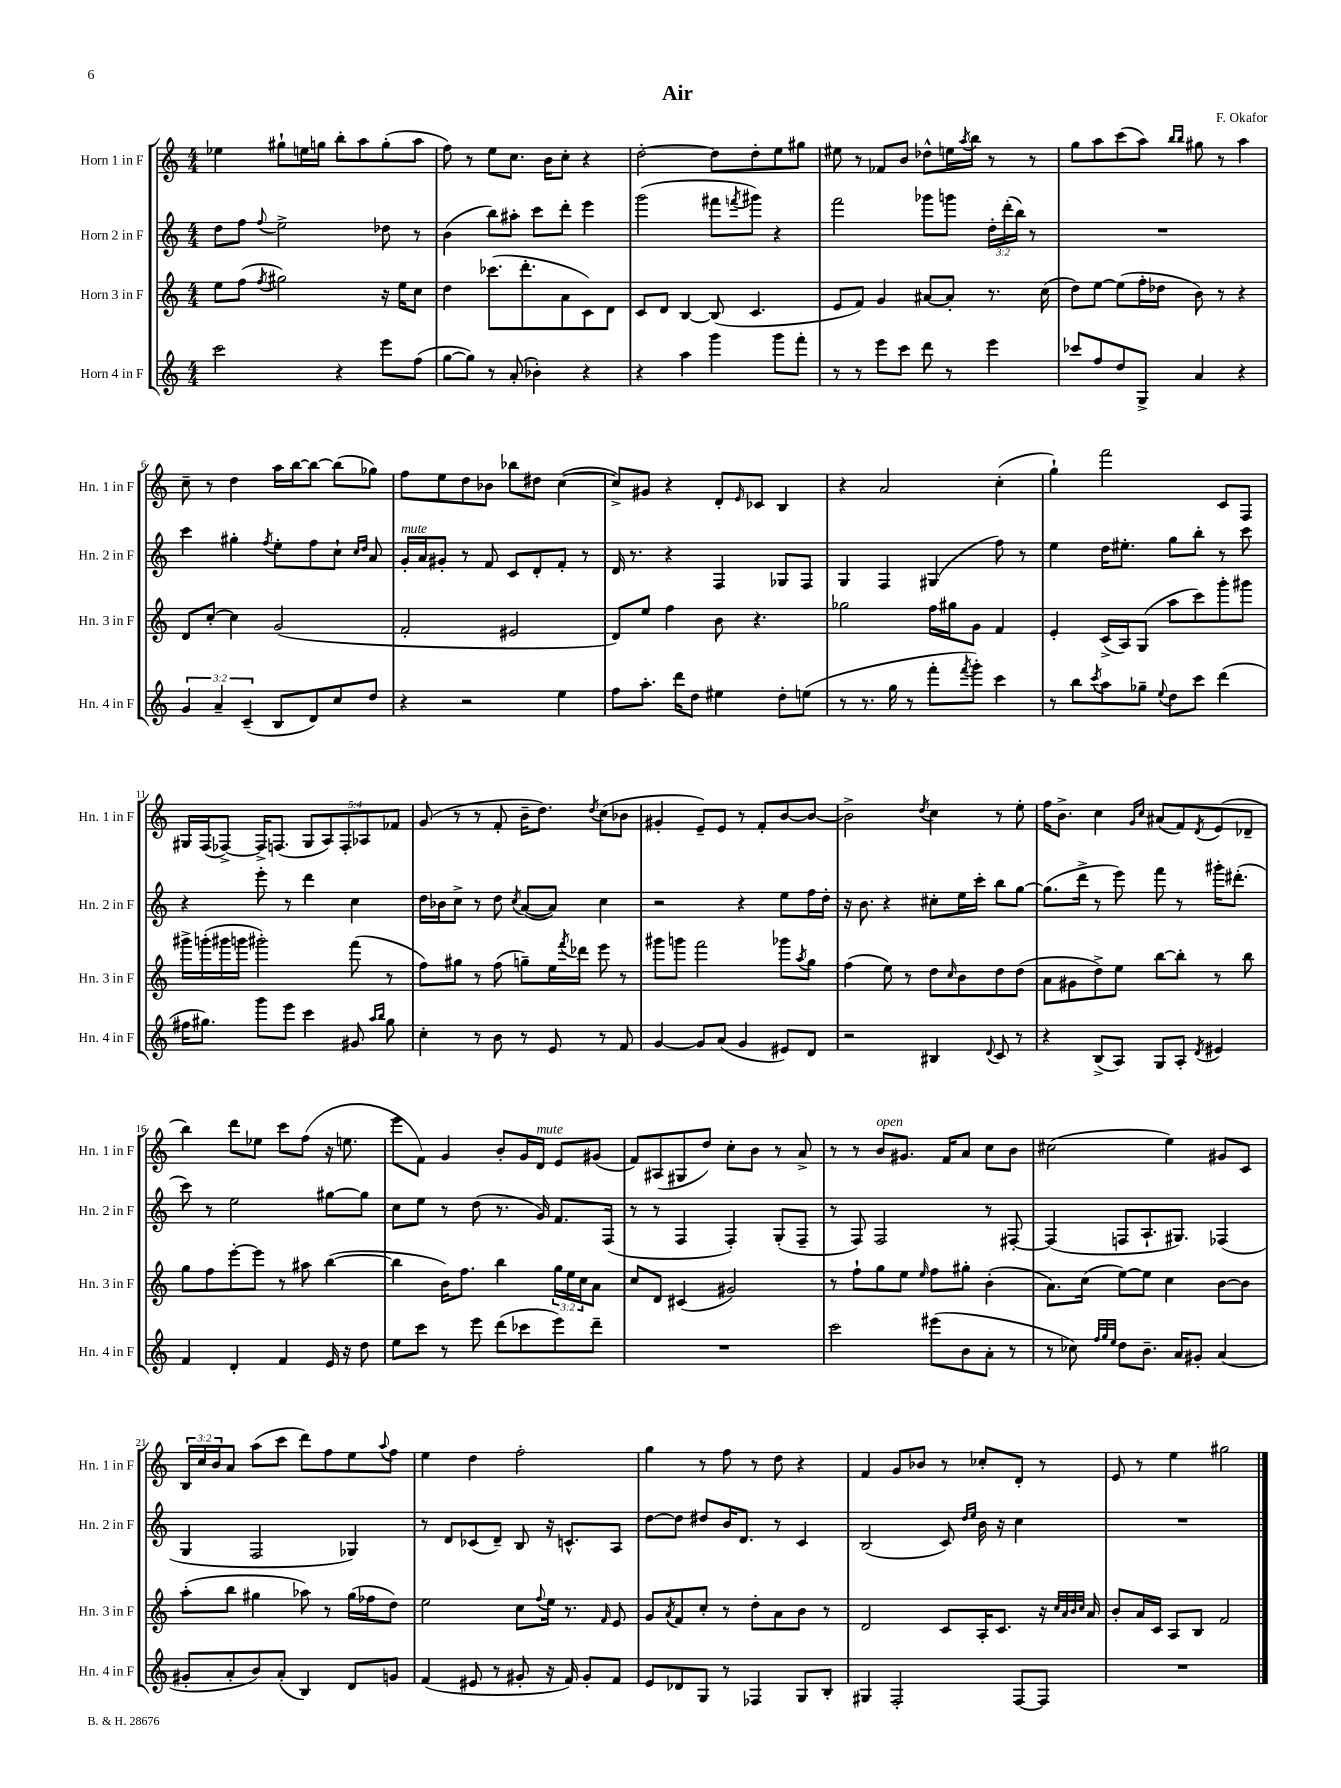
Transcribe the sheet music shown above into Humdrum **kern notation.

**kern	**kern	**kern	**kern
*staff4	*staff3	*staff2	*staff1
*clefG2	*clefG2	*clefG2	*clefG2
*k[]	*k[]	*k[]	*k[]
*M4/4	*M4/4	*M4/4	*M4/4
2ccc	8ee	8dd	4ee-
.	(8ff	8ff	.
.	8qff	8qqff	.
.	2gg#)	2ee^	8gg#`
.	.	.	16ee
.	.	.	16gg
4r	.	.	8bb'
.	.	.	8aa
8eee	16r	8dd-	(8gg'
.	16ee	.	.
(8ff	8cc	8r	8aa
=	=	=	=
[8gg	4dd	(4b	8ff)
8gg])	.	.	8r
8r	(8.ccc-	8bb)	8ee
(8a'	.	8aa#'	8.cc
.	8.ddd'	.	.
4b-')	.	8ccc	.
.	.	.	16b
.	8a	8ddd'	8cc'
4r	8c)	4eee	4r
.	8d	.	.
=	=	=	=
4r	8c	(2ggg	[2dd'
.	8d	.	.
4aa	[4B	.	.
4ggg	(8B]	8fff#	8dd]
.	.	8qfff	.
.	4.c	8ggg#)	8dd'
8ggg	.	4r	8ee
8fff'	.	.	8gg#
=	=	=	=
8r	8e	2fff	8ee#
8r	8f)	.	8r
8eee	4g	.	8f-
8ccc	.	.	8b
8ddd	[8a#	8ggg-	8dd-^^
8r	8a#']	8ggg	16ee
.	.	.	8qaa
.	.	.	16bb
4eee	8.r	24dd'	8r
.	.	(24ddd'	.
.	.	24bb)	.
.	.	8r	8r
.	(16cc	.	.
=	=	=	=
8ccc-	8dd)	1r	8gg
8ff	[8ee	.	8aa
8dd	(8ee]	.	(8ccc
8G^	16ff'	.	8aa)
.	16dd-	.	.
.	.	.	16qqbb
.	.	.	16qqbb
4a	8b)	.	8gg#
.	8r	.	8r
4r	4r	.	4aa
=	=	=	=
6g	8d	4ccc	8cc~
.	[8cc'	.	8r
6a~	.	.	.
.	4cc]	4gg#'	4dd
(6c~	.	.	.
.	.	8qff	.
8B	(2g	8ee'	16aa
.	.	.	[16bb
8d)	.	8ff	8bb_
8cc	.	8cc`	(8bb]
.	.	16qqcc	.
.	.	16qqdd	.
8dd	.	8a	8gg-)
=	=	=	=
4r	2f'	16g'	8ff
.	.	16a	.
.	.	8g#'	8ee
2r	.	8r	8dd
.	.	8f	8b-
.	2e#	8c	8bb-
.	.	8d'	8dd#
4ee	.	8f'	([4cc
.	.	8r	.
=	=	=	=
8ff	8d)	16d	8cc^])
.	.	8.r	.
8.aa'	8ee	.	8g#
.	4ff	4r	4r
16ddd	.	.	.
8dd	.	.	.
4ee#	8b	4F	8d'
.	.	.	16qqe
.	4.r	.	8c-
8dd'	.	8G-	4B
(8ee	.	8F	.
=	=	=	=
8r	2gg-	4G	4r
8.r	.	.	.
.	.	4F	2a
16gg	.	.	.
8r	.	.	.
8fff'	16ff	(4G#	.
.	16gg#	.	.
8qfff	.	.	.
8ggg')	8g	.	.
4ccc	4f	8ff)	(4cc'
.	.	8r	.
=	=	=	=
8r	4e'	4ee	4gg`)
8bb	.	.	.
8qccc	.	.	.
8aa	(16c^	16dd	2fff
.	16A)	8.ee#'	.
8gg-~	(8G	.	.
8qqee	.	.	.
8dd	8aa	8gg	.
8ccc	8ccc)	8bb'	.
(4ddd	8ggg'	8r	8c
.	8ggg#	8ccc	8F
=	=	=	=
16ff#	16ggg#^	4r	16G#
8.gg#)	(16ggg'	.	(16F
.	16ggg#	.	[8F-^)
.	16ggg	.	.
8ggg	2ggg#')	8eee'	16F-^]
.	.	.	(8.F
8eee	.	8r	.
4ccc	.	4ddd	10G#
.	.	.	10A)
.	.	.	10F'
8g#	(8fff	4cc	.
.	.	.	10A-
16qqaa	.	.	.
16qqbb	.	.	.
8gg#	8r	.	.
.	.	.	10f-
=	=	=	=
4cc'	8ff)	16dd	(8g
.	.	16b-	.
.	8gg#	8cc^	8r
8r	8r	8r	8r
8b	(8ff	8dd	8f'
.	.	8qcc	.
8r	8gg~)	([8a	16b~
.	.	.	8.dd)
8e	16ee	8a])	.
.	8qfff	.	.
.	16ddd-	.	.
.	.	.	8qdd
8r	8eee	4cc	(8cc
8f	8r	.	8b-
=	=	=	=
[4g	8ggg#	2r	4g#'
.	8ggg	.	.
8g]	2fff	.	8e~)
(8a	.	.	8e
4g	.	4r	8r
.	.	.	8f'
8e#)	8ggg-	8ee	[8b
.	8qaa	.	.
8d	8gg	16ff	8b_
.	.	16dd'	.
=	=	=	=
2r	(4ff	16r	2b^]
.	.	8.b	.
.	8ee)	4r	.
.	8r	.	.
.	.	.	8qdd
4B#	8dd	8cc#'	4cc
.	16qqcc	.	.
.	8b	16ee	.
.	.	16ccc'	.
8qqd	.	.	.
8c	8dd	8bb	8r
8r	(8dd	[8gg	8ee'
=	=	=	=
4r	8a	(8.gg]	16ff
.	.	.	8.b^
.	8g#	.	.
.	.	16ddd^	.
(8B^	8dd^)	8r	4cc
8A)	8ee	8eee)	.
.	.	.	16qqg
.	.	.	16qqcc
8G	[8bb	8fff	(8a#
8A'	8bb']	8r	8f)
8qd	.	.	8qd
4e#	8r	16ggg#'	(8e
.	.	(8.ddd#'	.
.	8bb	.	8d-~
=	=	=	=
4f	8gg	8ccc)	4bb)
.	8ff	8r	.
4d'	[8eee'	2ee	8ddd
.	8eee]	.	8ee-
4f	8r	.	8ccc
.	8aa#	.	(8ff
16e	([4bb	[8gg#	16r
16r	.	.	8.ee
8dd	.	8gg#]	.
=	=	=	=
8ee	4bb]	8cc	8eee
8ccc	.	8ee	8f)
8r	16b)	8r	4g
.	8.ff	.	.
8eee	.	(8dd	.
(8ddd	4bb	8.r	8b'
8ccc-	.	.	16g
.	.	16g)	16d
8eee)	24gg	8.f	8e
.	24ee	.	.
.	24cc	.	.
8ddd~	8a	.	(8g#
.	.	(16F	.
=	=	=	=
1r	8cc	8r	8f)
.	8d	8r	(8A#
.	(4c#	4F	8G#
.	.	.	8dd)
.	2g#)	4F')	8cc'
.	.	.	8b
.	.	(8G'	8r
.	.	8F~	8a^
=	=	=	=
2ccc	8r	8r	8r
.	8ff`	8F)	8r
.	8gg	2F	8b
.	8ee	.	8.g#
.	16qqee	.	.
(8eee#	8ff	.	.
.	.	.	16f
8b	8gg#'	.	8a
8a'	(4b'	8r	8cc
8r	.	[8F#'	8b
=	=	=	=
8r	8.a)	(4F#]	(2cc#
8cc-)	.	.	.
.	(16cc	.	.
32qqff	.	.	.
32qqgg	.	.	.
32qqee	.	.	.
8dd	[8ee)	8F	.
8.b~	8ee]	8.A`	.
.	4cc	.	4ee)
16a	.	8.G#)	.
8g#'	.	.	.
(4a	[8b	(4F-	8g#
.	8b]	.	8c
=	=	=	=
8g#'	(8aa'	4G	24B
.	.	.	24cc
.	.	.	24b
8a'	8bb	.	8a
8b)	4gg#	2F	(8aa
(8a'	.	.	8ccc
4B)	8aa-)	.	8ddd)
.	8r	.	8ff
8d	(16gg#	4G-)	8ee
.	16ff-	.	.
.	.	.	8qqaa
8g	8dd)	.	8ff
=	=	=	=
(4f	2ee	8r	4ee
.	.	8d	.
8e#	.	(8c-	4dd
8r	.	8d~)	.
8g#'	8cc	8B	2ff'
.	8qqff	.	.
16r	16ee	16r	.
16f)	8.r	8.c^^	.
8g#'	.	.	.
.	16qqf	.	.
8f	8e	8A	.
=	=	=	=
8e	8g	[8dd	4gg
.	8qa	.	.
8d-	8f	8dd]	.
8G	8cc'	8dd#	8r
8r	8r	16b	8ff
.	.	8.d	.
4F-	8dd'	.	8r
.	8a	8r	8dd
8G	8b	4c	4r
8B'	8r	.	.
=	=	=	=
4G#	2d	(2B	4f
2F'	.	.	8g
.	.	.	8b-
.	8c	8c)	8r
.	.	16qqdd	.
.	.	16qqee	.
.	16A'	16b	8cc-'
.	8.c	16r	.
[8F	.	4cc	8d'
8F]	16r	.	8r
.	32qqcc	.	.
.	32qqa	.	.
.	32qqb	.	.
.	32qqcc	.	.
.	16a	.	.
=	=	=	=
1r	8b'	1r	8e
.	16a	.	8r
.	16c	.	.
.	8A	.	4ee
.	8B	.	.
.	2f	.	2gg#
==	==	==	==
*-	*-	*-	*-
